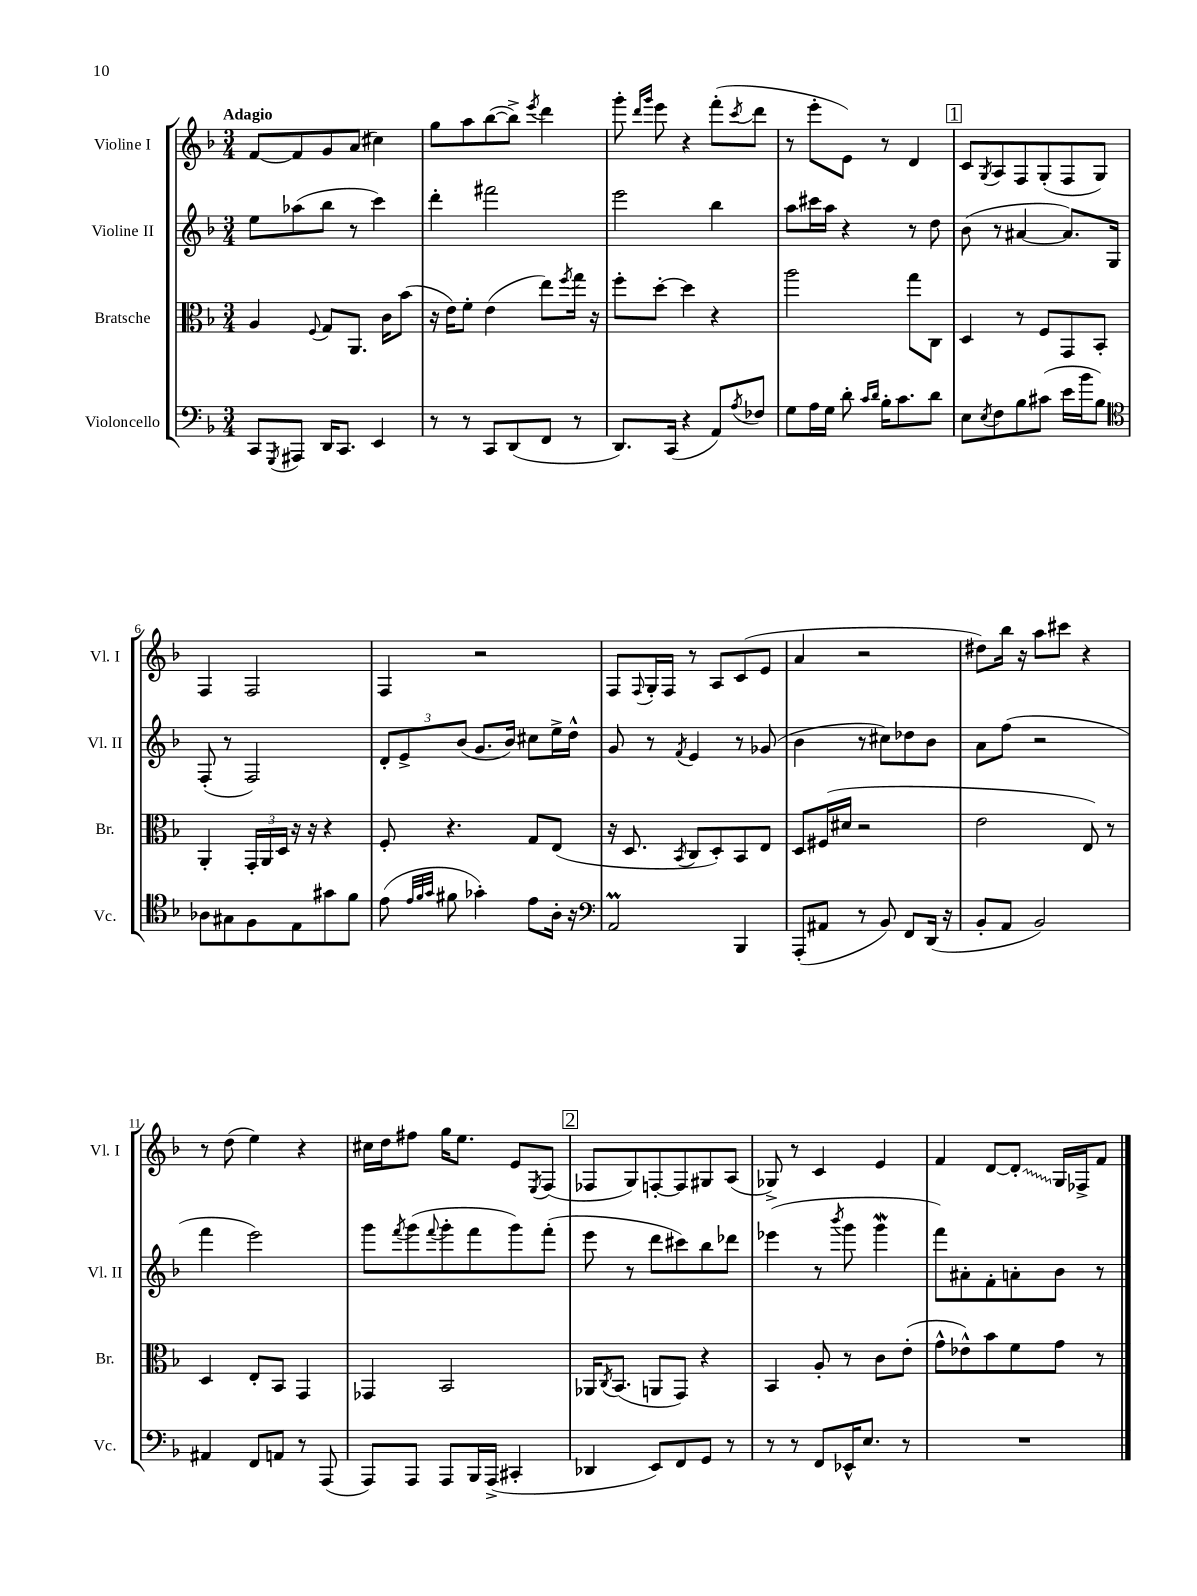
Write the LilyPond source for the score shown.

<<
\new StaffGroup <<
\new Staff = "s0" \with { instrumentName = "Violine I" shortInstrumentName = "Vl. I" } {
    \clef treble \key f \major \numericTimeSignature \time 3/4 \tempo "Adagio"
    f'8~ f'8 g'8 a'8( cis''4) |
    g''8 a''8 bes''8~( bes''8->) \acciaccatura { e'''8 } d'''4 |
    g'''8-. \grace { d'''16 g'''16 } e'''8 r4 f'''8-.( \acciaccatura { c'''8 } d'''8 |
    r8 e'''8-. e'8) r8 d'4 |
    \mark \markup { \box "1" } c'8 \acciaccatura { g8 } a8 f8 g8-.( f8 g8) |
    f4 f2 |
    f4 r2 |
    f8 \appoggiatura { f8 } g16-. f16 r8 a8 c'8( e'8 |
    a'4 r2 |
    dis''8) bes''16 r16 a''8 cis'''8 r4 |
    r8 d''8( e''4) r4 |
    cis''16 d''16 fis''8 g''16 e''8. e'8 \acciaccatura { e8 } f8( |
    \mark \markup { \box "2" } fes8 g8) f8~-. f8 gis8 a8( |
    ges8->) r8 c'4 e'4 |
    f'4 d'8~ \once \override Glissando.style = #'zigzag d'8-.\glissando g16 fes16-> f'8 \bar "|." |
}
\new Staff = "s1" \with { instrumentName = "Violine II" shortInstrumentName = "Vl. II" } {
    \clef treble \key f \major \numericTimeSignature \time 3/4
    e''8 aes''8( bes''8 r8 c'''4) |
    d'''4-. fis'''2 |
    e'''2 bes''4 |
    a''8 cis'''16 a''16 r4 r8 d''8 |
    \mark \markup { \box "1" } bes'8( r8 ais'4~ ais'8.) g16 |
    f8-.( r8 f2) |
    \tuplet 3/2 { d'8-. e'8-> bes'8( } g'8. bes'16) cis''8 e''16-> d''16-^ |
    g'8 r8 \acciaccatura { f'8 } e'4 r8 ges'8( |
    bes'4 r8 cis''8) des''8 bes'8 |
    a'8 f''8( r2 |
    f'''4 e'''2) |
    g'''8 \acciaccatura { f'''8 } g'''8( \appoggiatura { f'''8 } g'''8-. f'''8 g'''8) f'''8-.( |
    \mark \markup { \box "2" } e'''8 r8 d'''8 cis'''8) bes''8 des'''8 |
    ees'''4( r8 \acciaccatura { bes'''8 } g'''8 g'''4\mordent |
    f'''8) ais'8-. f'8-. a'8-. bes'8 r8 \bar "|." |
}
\new Staff = "s2" \with { instrumentName = "Bratsche" shortInstrumentName = "Br." } {
    \clef alto \key f \major \numericTimeSignature \time 3/4
    a4 \appoggiatura { f8 } g8 a,8. c'16 bes'8( |
    r16 e'16) f'8-. e'4( e''8) \acciaccatura { f''8 } g''16 r16 |
    f''8-. d''8~-. d''4 r4 |
    a''2 g''8 c8 |
    \mark \markup { \box "1" } d4 r8 f8 g,8 bes,8-. |
    a,4-. \tuplet 3/2 { g,16-. a,16 d16 } r16 r16 r4 |
    f8-. r4. g8 e8( |
    r16 d8. \acciaccatura { bes,8 } c8 d8-.) bes,8 e8 |
    d8 fis16( dis'16 r2 |
    e'2 e8) r8 |
    d4 e8-. bes,8 g,4 |
    ges,4 bes,2 |
    \mark \markup { \box "2" } aes,16 \acciaccatura { c8 } bes,8.( a,8 g,8) r4 |
    bes,4 a8-. r8 c'8 e'8-.( |
    g'8-^ ees'8-^) bes'8 f'8 g'8 r8 \bar "|." |
}
\new Staff = "s3" \with { instrumentName = "Violoncello" shortInstrumentName = "Vc." } {
    \clef bass \key f \major \numericTimeSignature \time 3/4
    c,8 \acciaccatura { g,,8 } ais,,8 d,16 c,8. e,4 |
    r8 r8 c,8 d,8( f,8 r8 |
    d,8.) c,16( r4 a,8) \acciaccatura { a8 } fes8 |
    g8 a16 g16 d'8-. \grace { c'16 d'16 } bes16-. c'8. d'8 |
    \mark \markup { \box "1" } e8 \acciaccatura { e8 } f8 bes8 cis'8( e'16 bes'16 bes8) |
    \clef tenor aes8 gis8 f8 e8 gis'8 f'8 |
    e'8( \grace { e'32 f'32 g'32 } fis'8 ges'4-.) e'8 a16-. r16 |
    \clef bass a,2\prall bes,,4 |
    a,,8-.( ais,8 r8 bes,8) f,8 d,16( r16 |
    bes,8-. a,8 bes,2) |
    ais,4 f,8 a,8 r8 a,,8( |
    a,,8) a,,8 a,,8 bes,,16 a,,16->( cis,4-. |
    \mark \markup { \box "2" } des,4 e,8) f,8 g,8 r8 |
    r8 r8 f,8 ees,16-^ e8. r8 |
    R2. \bar "|." |
}
>>
>>
